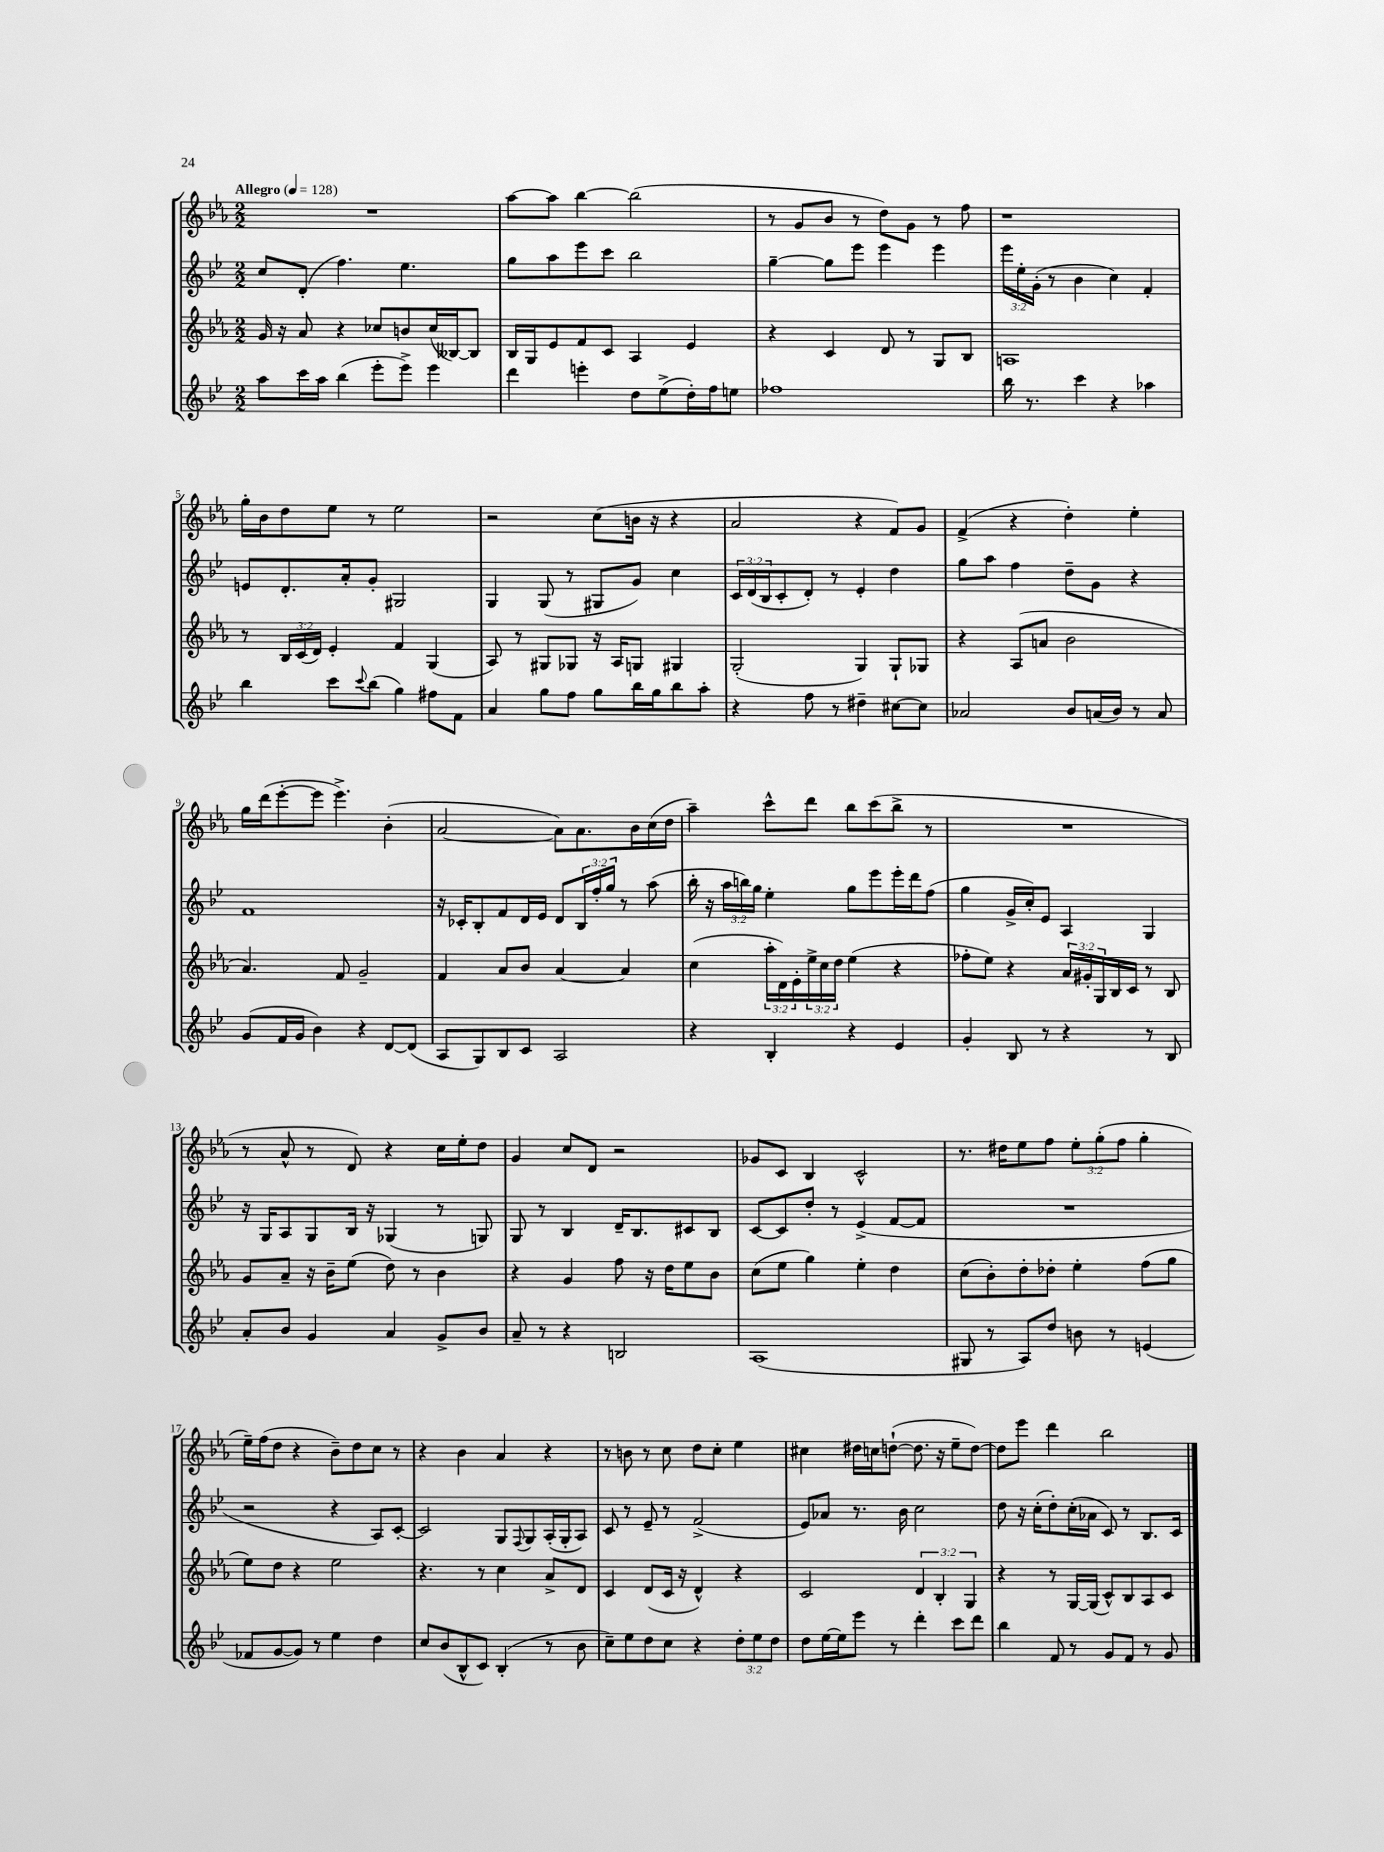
<<
\new StaffGroup <<
\new Staff = "s0" {
    \clef treble \key ees \major \numericTimeSignature \time 2/2 \override Staff.TupletNumber.text = #tuplet-number::calc-fraction-text \tempo "Allegro" 4 = 128
    R1 |
    aes''8~ aes''8 bes''4~ bes''2( |
    r8 g'8 bes'8 r8 d''8) g'8 r8 f''8 |
    r1 |
    g''16-. bes'16 d''8 ees''8 r8 ees''2 |
    r2 c''8( b'16 r16 r4 |
    aes'2 r4 f'8) g'8 |
    f'4->( r4 d''4-.) ees''4-. |
    g''16 d'''16( ees'''8~-. ees'''8 ees'''4.->) bes'4-.( |
    aes'2~ aes'8) aes'8. bes'16 c''16( d''16 |
    aes''4--) c'''8-^ d'''8 bes''8 c'''8( bes''8-> r8 |
    R1 |
    r8 aes'8-^ r8 d'8) r4 c''16 ees''16-. d''8 |
    g'4 c''8 d'8 r2 |
    ges'8 c'8 bes4 c'2-^ |
    r8. dis''16 ees''8 f''8 \tuplet 3/2 { ees''8-. g''8-.( f''8 } g''4-. |
    ees''16--) f''16( d''8 r4 bes'8--) d''8 c''8 r8 |
    r4 bes'4 aes'4 r4 |
    r8 b'8 r8 c''8 d''8 c''8-. ees''4 |
    cis''4 dis''16 c''16 d''8~-!( d''8. r16 ees''8-- d''8~) |
    d''8 ees'''8 d'''4 bes''2 \bar "|." |
}
\new Staff = "s1" {
    \clef treble \key bes \major \numericTimeSignature \time 2/2 \override Staff.TupletNumber.text = #tuplet-number::calc-fraction-text
    c''8 d'8-.( f''4.) ees''4. |
    g''8 a''8 ees'''8 c'''8 bes''2 |
    g''4~-- g''8 ees'''8 ees'''4 ees'''4 |
    \tuplet 3/2 { ees'''16 ees''16-. g'16-.( } r8 bes'4 c''4) f'4-. |
    e'8 d'8.-. a'16-. g'8-. gis2 |
    g4 g8( r8 gis8 g'8) c''4 |
    \tuplet 3/2 { c'16 d'16( bes16 } c'8-. d'8-.) r8 ees'4-. d''4 |
    g''8 a''8 f''4 d''8-- g'8 r4 |
    f'1 |
    r16 ces'16-. bes8-. f'8 d'16 ees'16 d'8 \tuplet 3/2 { bes16 f''16-. g''16 } r8 a''8( |
    bes''16-. r16 \tuplet 3/2 { a''16 b''16) g''16 } ees''4-. g''8 ees'''8 ees'''16-. d'''16 f''8( |
    g''4 g'16-> c''16-.) ees'8 a4 g4 |
    r16 g16 a8 g8 bes16 r16 ges4( r8 g8) |
    g8 r8 bes4 d'16-- bes8. cis'8 bes8 |
    c'8~ c'8 d''8-. r8 ees'4->( f'8~ f'8 |
    R1 |
    r2 r4 a8) c'8~-. |
    c'2 g8 \appoggiatura { f8 } g8 a16-.( g16-. a8) |
    c'8 r8 ees'8-- r8 f'2->( |
    ees'8) aes'8 r8. bes'16 c''2 |
    d''8 r16 c''16-.( d''8-.) c''16-.( aes'16 c'8) r8 bes8. c'16 \bar "|." |
}
\new Staff = "s2" {
    \clef treble \key ees \major \numericTimeSignature \time 2/2 \override Staff.TupletNumber.text = #tuplet-number::calc-fraction-text
    g'16 r16 aes'8 r4 ces''8 b'8 ces''16( beses16~) beses8 |
    bes16 g16 ees'8 f'8 c'8 aes4 ees'4 |
    r4 c'4 d'8 r8 g8 bes8 |
    a1 |
    r8 \tuplet 3/2 { bes16 c'16( d'16) } ees'4-. f'4 g4( |
    aes8) r8 gis8 ges8 r16 aes16 g8 gis4 |
    g2-.( g4) g8-! ges8 |
    r4 aes8( a'8 bes'2 |
    aes'4.) f'8 g'2-- |
    f'4 aes'8 bes'8 aes'4~ aes'4 |
    c''4( \tuplet 3/2 { aes''16-. d'16) ees'16-. } \tuplet 3/2 { ees''16-> c''16 d''16 } ees''4( r4 |
    fes''8-. ees''8) r4 \tuplet 3/2 { aes'16 gis'16-. g16 } bes16 c'16 r8 bes8 |
    g'8 aes'8-- r16 bes'16-- ees''8( d''8) r8 bes'4 |
    r4 g'4 f''8 r16 d''16 ees''8 bes'8 |
    c''8( ees''8 g''4) ees''4-. d''4 |
    c''8( bes'8-.) d''8-. des''8-. ees''4-. f''8( g''8 |
    ees''8) d''8 r4 ees''2 |
    r4. r8 c''4 aes'8-> d'8 |
    c'4 d'8( c'16 r16 d'4-^) r4 |
    c'2 \tuplet 3/2 { d'4 bes4-. g4 } |
    r4 r8 g16~ g16( c'8-^) bes8 aes8 c'8 \bar "|." |
}
\new Staff = "s3" {
    \clef treble \key bes \major \numericTimeSignature \time 2/2 \override Staff.TupletNumber.text = #tuplet-number::calc-fraction-text
    a''8 c'''16 a''16 bes''4( ees'''8-. ees'''8->) ees'''4 |
    d'''4 e'''4-. d''8 ees''8->( d''16-.) f''16 e''8 |
    fes''1 |
    bes''16 r8. c'''4 r4 aes''4 |
    bes''4 c'''8 \appoggiatura { c'''8 } bes''8( g''4) fis''8 f'8 |
    a'4 g''8 f''8 g''8 bes''16 g''16 bes''8 a''8-. |
    r4 f''8 r8 dis''4-- cis''8~ cis''8 |
    aes'2 bes'8 a'16( bes'16) r8 a'8 |
    g'8( f'16 g'16 bes'4) r4 d'8~ d'8( |
    a8 g8) bes8 c'8 a2 |
    r4 bes4-. r4 ees'4 |
    g'4-. bes8 r8 r4 r8 bes8 |
    a'8-. bes'8 g'4 a'4 g'8-> bes'8 |
    a'8-- r8 r4 b2 |
    a1( |
    gis8 r8 a8) d''8 b'8 r8 e'4( |
    fes'8 g'8~ g'8) r8 ees''4 d''4 |
    c''8 bes'8( bes8-^ c'8) bes4-.( r8 bes'8 |
    c''8--) ees''8 d''8 c''8 r4 \tuplet 3/2 { d''8-. ees''8 d''8 } |
    d''8 ees''16~ ees''16 ees'''8 r8 d'''4-. c'''8 d'''8 |
    bes''4 f'8 r8 g'8 f'8 r8 g'8 \bar "|." |
}
>>
>>
